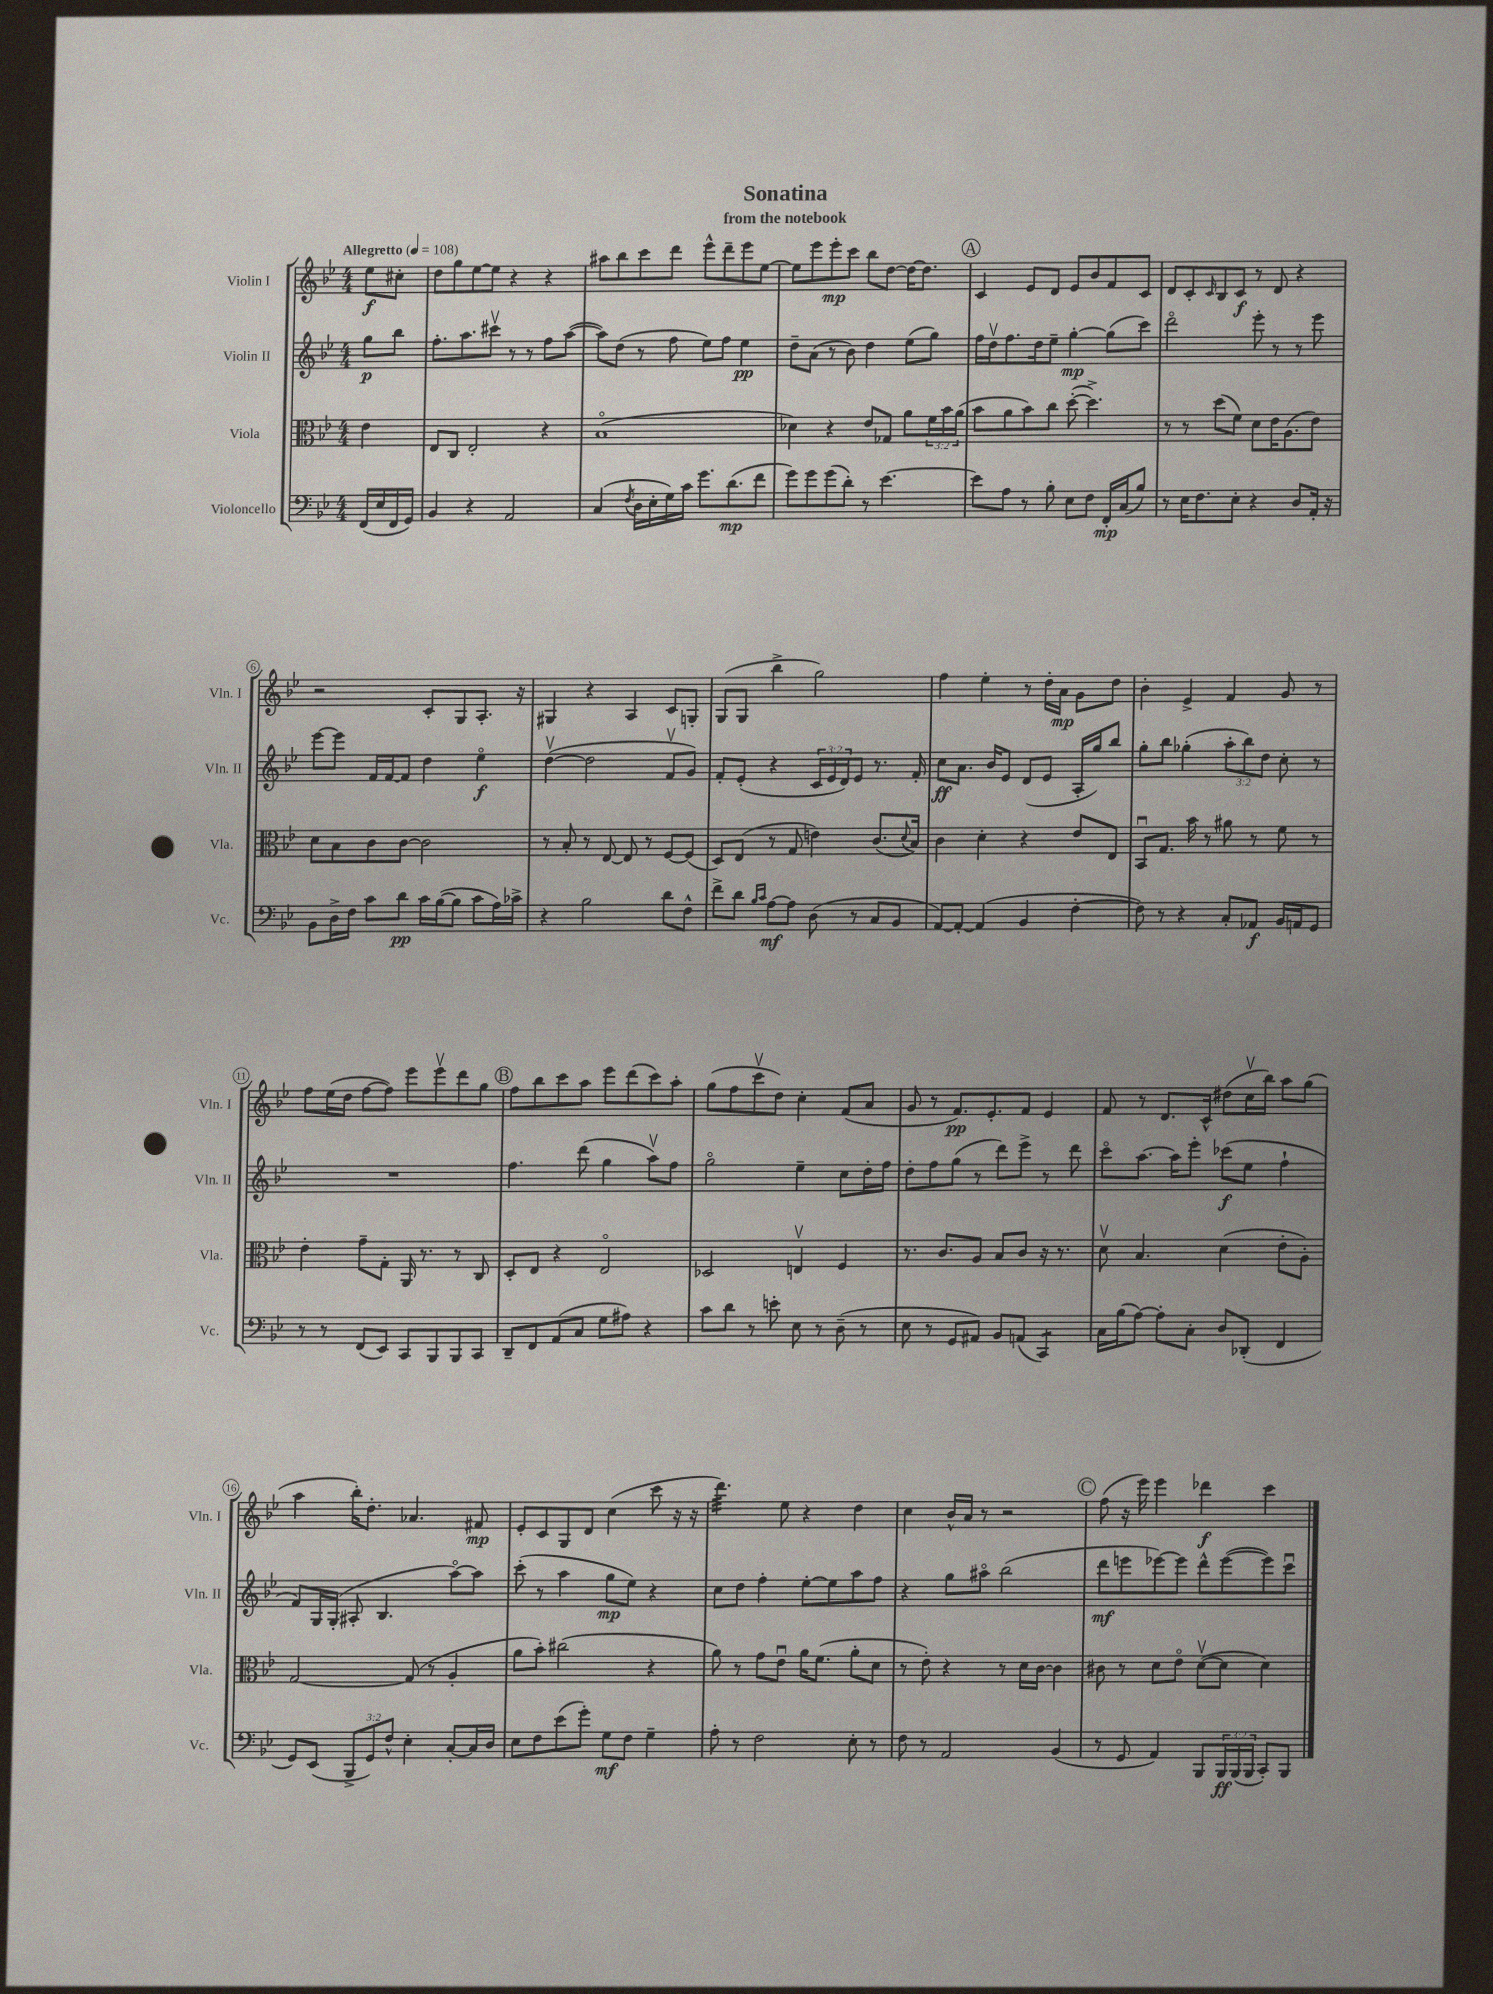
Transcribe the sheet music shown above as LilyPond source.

\header { title = "Sonatina" subtitle = "from the notebook" }
<<
\new StaffGroup <<
\new Staff = "s0" \with { instrumentName = "Violin I" shortInstrumentName = "Vln. I" } {
    \clef treble \key bes \major \numericTimeSignature \time 4/4 \partial 4 \tempo "Allegretto" 4 = 108
    ees''8\f cis''8-. |
    d''8 g''8 ees''8~ ees''8 r4 r4 |
    ais''8 bes''8 c'''8 d'''8 ees'''8-^ d'''8-- ees'''8 ees''8~ |
    ees''8 ees'''8 ees'''8-.\mp c'''8 bes''8 d''8~ d''16~ d''8. |
    \mark \markup { \circle "A" } c'4 ees'8 d'8 ees'8 bes'8 f'8 c'8 |
    d'8 c'8-. \grace { c'16 } bes8 c'8\f r8 d'8 r4 |
    r2 c'8-. g8 a8.-. r16 |
    gis4 r4 a4 c'8 g8-. |
    g8( g8 bes''4-> g''2) |
    f''4 ees''4-. r8 d''16-. a'16\mp g'8 d''8 |
    bes'4-. ees'4-> f'4 g'8 r8 |
    f''8 ees''16( d''16 f''8~ f''8) ees'''8 ees'''8\upbow d'''8 g''8 |
    \mark \markup { \circle "B" } f''8 bes''8 c'''8 a''8 ees'''8 d'''8( c'''8) a''8-. |
    g''8( f''8 c'''8\upbow d''8) c''4-. f'8( a'8 |
    g'8 r8 f'8.\pp) ees'8.-. f'8 ees'4 |
    f'8 r8 d'8. c'16-^ dis''8( c''16\upbow bes''16) a''8 g''8( |
    a''4 bes''16-.) d''8.-. aes'4. fis'8\mp |
    ees'8-. c'8 g8 d'8 c''4( c'''8 r16 r16 |
    d'''4.:32) ees''8 r4 d''4 |
    c''4 bes'16-^ a'16 r8 r2 |
    \mark \markup { \circle "C" } f''8( r16 ees'''16) ees'''4 des'''4\f c'''4 \bar "|." |
}
\new Staff = "s1" \with { instrumentName = "Violin II" shortInstrumentName = "Vln. II" } {
    \clef treble \key bes \major \numericTimeSignature \time 4/4 \override Staff.TupletNumber.text = #tuplet-number::calc-fraction-text \partial 4
    g''8\p bes''8 |
    f''8.-. a''8. cis'''8\upbow r8 r8 f''8 a''8~( |
    a''8) d''8( r8 f''8 ees''8) f''8 ees''4\pp |
    d''8-- a'8( r8 bes'8) d''4 ees''8( g''8) |
    \mark \markup { \circle "A" } f''16 d''16\upbow f''8. d''16 ees''8-- g''4~-.\mp g''8( c'''8) |
    d'''2\flageolet ees'''8-. r8 r8 ees'''8 |
    ees'''8~ ees'''8 f'16 f'16~ f'8 d''4 ees''4\flageolet\f |
    d''4~\upbow( d''2 f'8\upbow g'8) |
    f'8-. ees'8-.( r4 \tuplet 3/2 { c'16 ees'16 d'16) } ees'8 r8. f'16-. |
    c''8\ff a'8. bes'16 ees'8 d'8( ees'8 a16-. g''16) bes''8 |
    g''8-. bes''8 ges''4-.( \tuplet 3/2 { a''8-. bes''8) d''8 } c''8-. r8 |
    R1 |
    \mark \markup { \circle "B" } f''4. d'''8( g''4 a''8\upbow) f''8 |
    g''2\flageolet ees''4-- c''8 d''16-. f''16 |
    d''8-. f''8 g''8( r8 d'''8) ees'''8-> r8 d'''8 |
    c'''8\flageolet a''8.~ a''16 ees'''8-. ces'''8\f( ees''8 f''4-! |
    f'8) g16 g16-.( ais8-. bes4. a''8~\flageolet) a''8 |
    c'''8-.( r8 a''4 g''8\mp ees''8) r4 |
    c''8 d''8 f''4-. ees''8~-. ees''8 a''8 f''8 |
    r4 g''8 ais''8\flageolet bes''2( |
    \mark \markup { \circle "C" } d'''8\mf e'''8 ees'''8~) ees'''8 d'''8-^ ees'''8~( ees'''8) c'''8\downbow \bar "|." |
}
\new Staff = "s2" \with { instrumentName = "Viola" shortInstrumentName = "Vla." } {
    \clef alto \key bes \major \numericTimeSignature \time 4/4 \override Staff.TupletNumber.text = #tuplet-number::calc-fraction-text \partial 4
    ees'4 |
    ees8 c8 ees2-. r4 |
    bes1\flageolet( |
    des'4) r4 ees'8 ges8 a'8 \tuplet 3/2 { f'16 bes'16 a'16( } |
    \mark \markup { \circle "A" } bes'8 a'8 bes'8) c''8 d''8~-.( d''4.->) |
    r8 r8 d''8( f'8) d'8 ees'16 a8.( ees'8) |
    d'8 bes8 c'8 c'8~ c'2 |
    r8 bes8-. r8 ees8~ ees8 r8 f8~ f8( |
    d8) ees8( r8 g8 e'4) c'8.( \appoggiatura { d'8 } bes16) |
    c'4 d'4-. r4 ees'8 ees8 |
    bes,8\downbow g8. bes'16 r8 ais'8 r8 f'8 r8 |
    ees'4-. g'8-- g8-. a,16 r8. r8 c8 |
    \mark \markup { \circle "B" } d8-. ees8 r4 ees2\flageolet |
    des2 e4\upbow f4 |
    r8. c'8. a8 bes8 c'8 r16 r8. |
    d'8\upbow bes4. d'4( ees'8-. a8-.) |
    g2~ g8( r8 a4-. |
    a'8 bes'8-.) cis''2( r4 |
    a'8) r8 g'8 ees'8\downbow a'16 f'8.( a'8-. d'8 |
    r8 ees'8-.) r4 r8 d'16 c'16~ c'4 |
    \mark \markup { \circle "C" } cis'8 r8 d'8 ees'8\flageolet d'8~\upbow( d'8 d'4) \bar "|." |
}
\new Staff = "s3" \with { instrumentName = "Violoncello" shortInstrumentName = "Vc." } {
    \clef bass \key bes \major \numericTimeSignature \time 4/4 \override Staff.TupletNumber.text = #tuplet-number::calc-fraction-text \partial 4
    f,16( ees16 f,16 g,16) |
    bes,4 r4 a,2 |
    c4( \acciaccatura { f8 } d16 ees16-. g16) c'16 g'8. d'8.\mp( f'8 |
    g'8) g'8 g'8( d'8-.) r8 ees'4.~ |
    \mark \markup { \circle "A" } ees'8 a8 r8 bes8-. ees8 f8 f,16-.\mp c16( bes8) |
    r8 ees16 f8. ees8-. r4 d8 a,16-. r16 |
    bes,8 d16-> f16 c'8 d'8\pp c'16 bes16~( bes8 c'8 a16) ces'16-> |
    r4 bes2 d'8 f8-^ |
    f'8-> d'8 \grace { bes16 c'16 } a8~\mf a8 d8( r8 c8 bes,8 |
    a,8~) a,8~-. a,4( bes,4 f4~-. |
    f8) r8 r4 c8-. aes,8\f bes,16 a,16 g,8 |
    r8 r8 f,8( ees,8) c,8 bes,,8 bes,,8 c,8 |
    \mark \markup { \circle "B" } d,8-- f,8 a,8( c8 g8 ais8) r4 |
    c'8 d'8 r8 e'8-. ees8 r8 d8--( r8 |
    ees8 r8 g,8 ais,8) bes,8 a,8( c,4:8) |
    c16 bes16( a8~) a8-. c8-. d8 des,8-.( f,4 |
    g,8) ees,8( \tuplet 3/2 { bes,,8-> g,8) f8-^ } ees4-. c8~-. c16 d16 |
    ees8 f8 ees'8( g'8-.) g8\mf f8 g4-- |
    a8-. r8 f2 ees8-. r8 |
    f8 r8 a,2 bes,4( |
    \mark \markup { \circle "C" } r8 g,8 a,4) bes,,8 \tuplet 3/2 { bes,,16\ff bes,,16( bes,,16 } c,8-.) bes,,8 \bar "|." |
}
>>
>>
\layout { \context { \Score \override BarNumber.stencil = #(make-stencil-circler 0.1 0.3 ly:text-interface::print) } }
